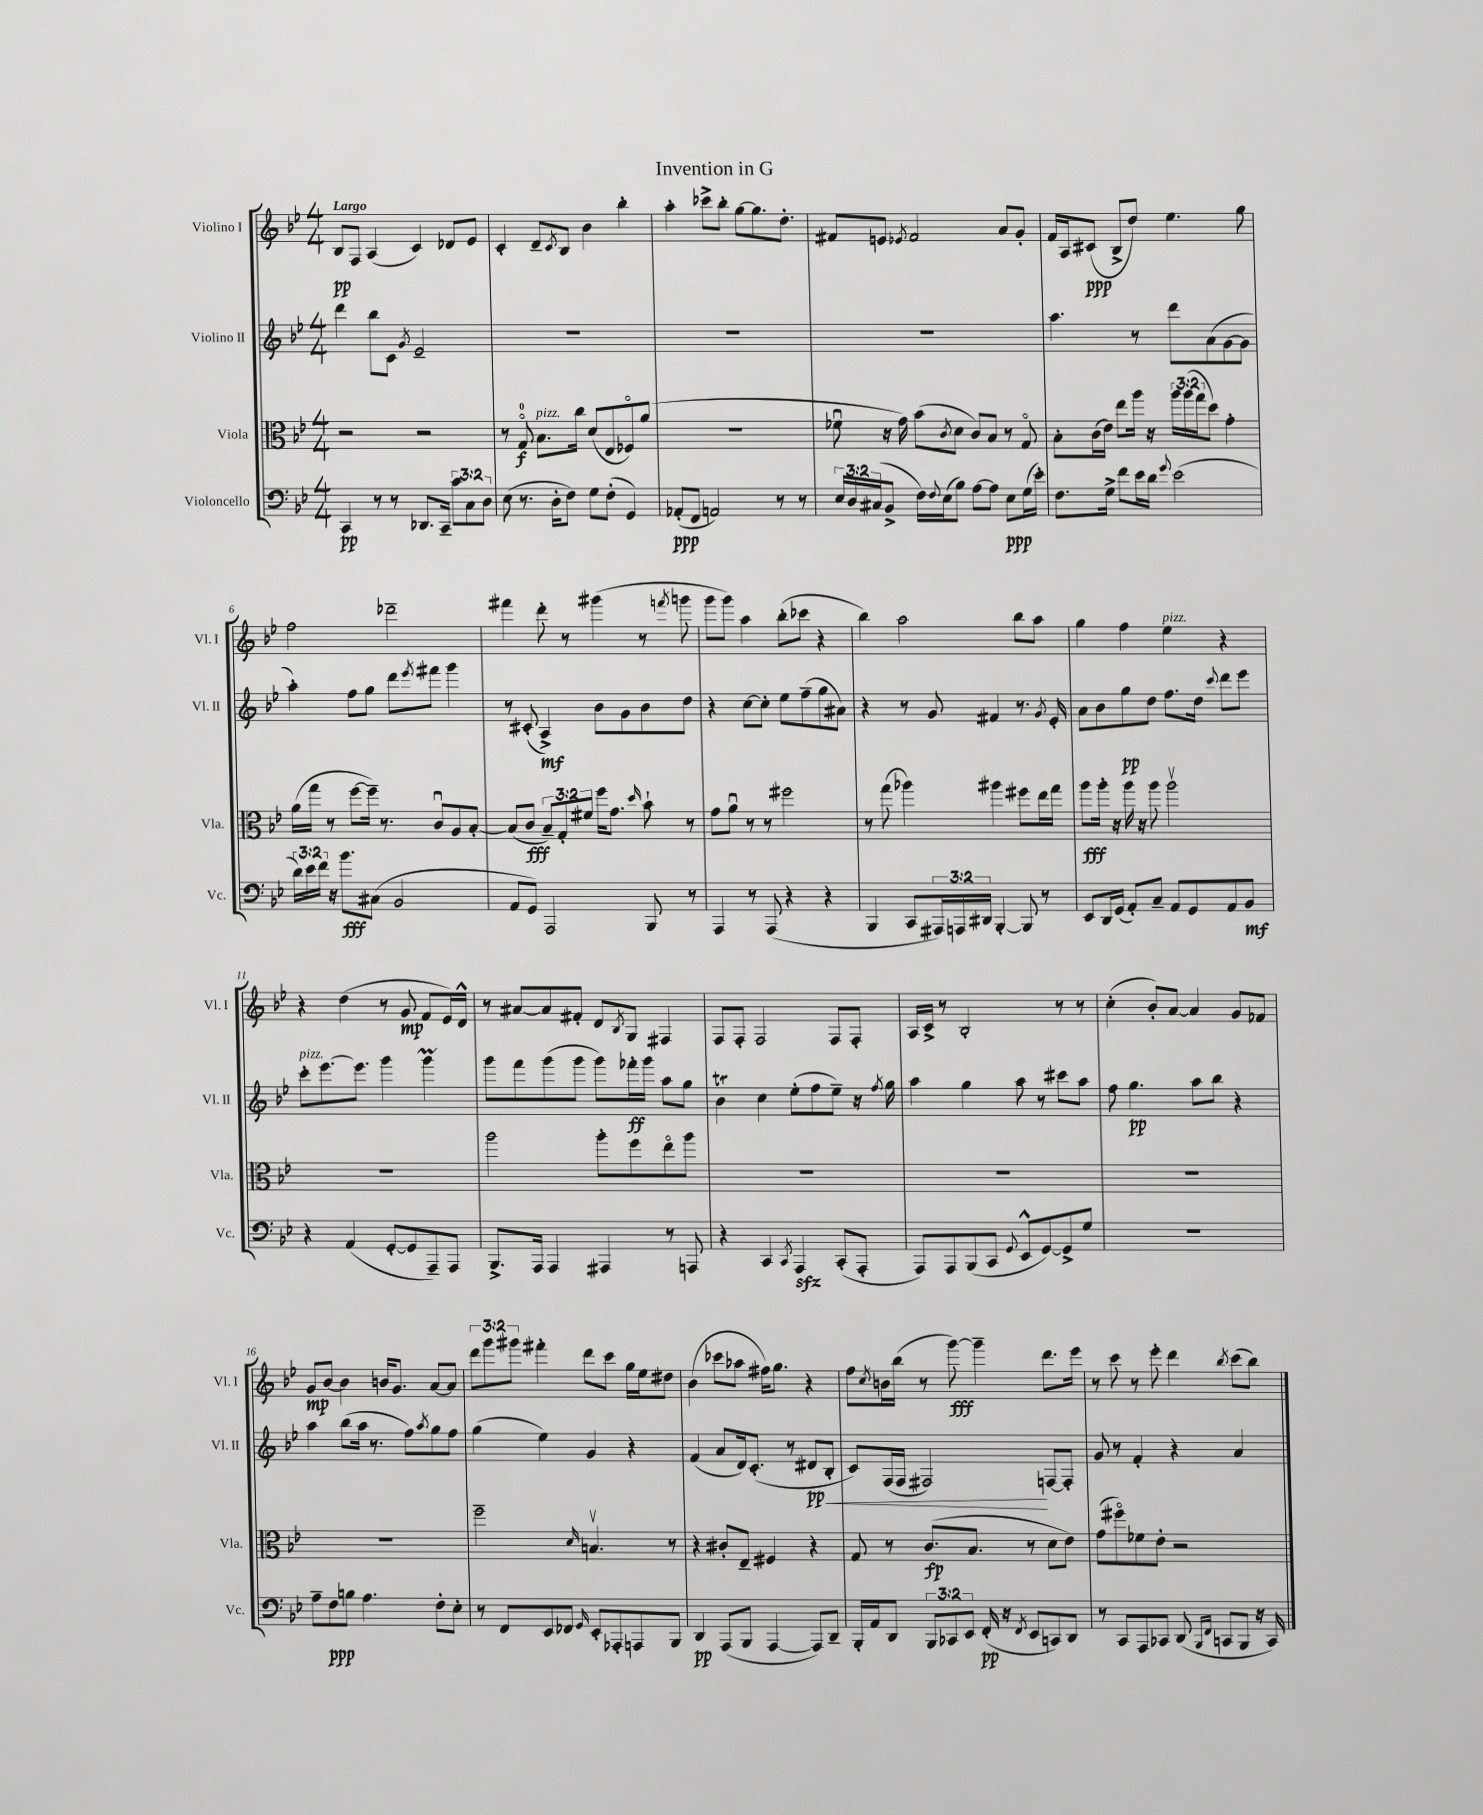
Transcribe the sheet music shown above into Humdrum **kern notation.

**kern	**dynam	**kern	**dynam	**kern	**dynam	**kern	**dynam
*part4	*part4	*part3	*part3	*part2	*part2	*part1	*part1
*staff4	*staff4	*staff3	*staff3	*staff2	*staff2	*staff1	*staff1
*I"Violoncello	*	*I"Viola	*	*I"Violino II	*	*I"Violino I	*
*I'Vc.	*	*I'Vla.	*	*I'Vl. II	*	*I'Vl. I	*
*clefF4	*	*clefC3	*	*clefG2	*	*clefG2	*
*k[b-e-]	*	*k[b-e-]	*	*k[b-e-]	*	*k[b-e-]	*
*M4/4	*	*M4/4	*	*M4/4	*	*M4/4	*
=1	=1	=1	=1	=1	=1	=1	=1
!	!	!	!	!	!	!LO:TX:a:B:t=Largo	!
4CC/	pp	2r	.	4ddd\	.	8B-/L	pp
.	.	.	.	.	.	8F/J	.
8r	.	.	.	8bb-\L	.	(4A/	.
8r	.	.	.	8c\J	.	.	.
.	.	.	.	8qg/	.	.	.
8.DD-X/L	.	2r	.	2e-~/	.	4c/)	.
16CC~/Jk	.	.	.	.	.	.	.
12c\L	.	.	.	.	.	8d-X/L	.
12C\	.	.	.	.	.	.	.
.	.	.	.	.	.	8e-/J	.
12D\J	.	.	.	.	.	.	.
=2	=2	=2	=2	=2	=2	=2	=2
(8E-\	.	8r	.	1r	.	4c'/	.
8.r	.	8G/	f	.	.	.	.
!	!	!LO:TX:a:i:t=pizz.	!	!	!	!	!
.	.	8.B-\L	.	.	.	8d~/L	.
16D'\KL	.	.	.	.	.	.	.
.	.	.	.	.	.	8qc/	.
8F\J)	.	.	.	.	.	8B-/J	.
.	.	16cc\Jk	.	.	.	.	.
8G\L	.	(8d/L	.	.	.	4b-\	.
(8F'\J	.	8E-/	.	.	.	.	.
4GG/)	.	8F-X/)	.	.	.	4bb-'\	.
.	.	(8a/J	.	.	.	.	.
=3	=3	=3	=3	=3	=3	=3	=3
(8AA-X'/L	ppp	1r	.	1r	.	4aa'\	.
8FF/J	.	.	.	.	.	.	.
2AAn/)	.	.	.	.	.	8ccc-X^\L	.
.	.	.	.	.	.	8bb-'\J	.
.	.	.	.	.	.	[8gg\L	.
.	.	.	.	.	.	8.gg\]	.
8r	.	.	.	.	.	.	.
.	.	.	.	.	.	8.dd'\J	.
8r	.	.	.	.	.	.	.
=4	=4	=4	=4	=4	=4	=4	=4
24E-/LL	.	8f-Xu\	.	1r	.	8f#X/L	.
24D/	.	.	.	.	.	.	.
(24C#X/J	.	.	.	.	.	.	.
8BB-^/J	.	16r	.	.	.	8en/J	.
.	.	16g\)	.	.	.	.	.
.	.	.	.	.	.	8qe-X/	.
16F\LL)	.	(8b-\L	.	.	.	2f#/	.
8qqF/	.	.	.	.	.	.	.
(16E-\J	.	.	.	.	.	.	.
.	.	8qc/	.	.	.	.	.
8B-\J)	.	8d\J	.	.	.	.	.
[8A\L	.	8c/L)	.	.	.	.	.
8A\J]	.	8B-/J	.	.	.	.	.
8E-\L	ppp	8r	.	.	.	8a/L	.
(16G\L	.	8G/	.	.	.	8g'/J	.
16e-'\JJ)	.	.	.	.	.	.	.
=5	=5	=5	=5	=5	=5	=5	=5
8.F\L	.	8B-'\L	.	4.aa\	.	16f/LL	.
.	.	.	.	.	.	16A/J	.
.	.	(16c\L	.	.	.	(8c#X/J	ppp
16G^\Jk	.	16e-\JJ)	.	.	.	.	.
8f\L	.	8ee-\L	.	.	.	8B-^/L	.
16e-\L	.	16aa\Jk	.	8r	.	8dd/J)	.
16d\JJ	.	16r	.	.	.	.	.
8qqg/	.	.	.	.	.	.	.
(2e-\	.	24aa\LL	.	8ddd\L	.	4.ee-\	.
.	.	(24aa\	.	.	.	.	.
.	.	24gg\J	.	.	.	.	.
.	.	8dd\J)	.	(8a\	.	.	.
.	.	4g'\	.	[8g\	.	.	.
.	.	.	.	8g\J]	.	8gg\	.
!!LO:LB:g=z
=6	=6	=6	=6	=6	=6	=6	=6
24d\LL)	.	(16a\LL	.	4aa'\)	.	2ff\	.
24e-\	.	.	.	.	.	.	.
.	.	16gg\JJ	.	.	.	.	.
24f\JJ	.	.	.	.	.	.	.
16r	.	8r	.	.	.	.	.
8.b-\L	fff	.	.	.	.	.	.
.	.	[8ff\L	.	8ff\L	.	.	.
(8C#X\J	.	16ff~\Jk])	.	8gg\J	.	.	.
.	.	8.r	.	.	.	.	.
2BB-/	.	.	.	8ddd\L	.	2ddd-X~\	.
.	.	.	.	8qeee-/	.	.	.
.	.	8cu/L	.	8fff#X\J	.	.	.
.	.	8A/	.	4ggg\	.	.	.
.	.	[8B-'/J	.	.	.	.	.
=7	=7	=7	=7	=7	=7	=7	=7
8AA/L	.	(8B-/L]	.	8r	.	4fff#X\	.
8GG/J)	.	8c/J	fff	(8c#X'/	.	.	.
2AAA/	.	12B-~/L)	.	4A^/)	mf	8ddd'\	.
.	.	12G'/	.	.	.	.	.
.	.	.	.	.	.	8r	.
.	.	12f#X/J	.	.	.	.	.
.	.	16ff\KL	.	8b-\L	.	(4ggg#X\	.
.	.	8.g\J	.	.	.	.	.
.	.	.	.	8g\	.	.	.
.	.	16qqdd/	.	.	.	.	.
8BBB-/	.	8b-`\	.	8b-\	.	8r	.
.	.	.	.	.	.	8qfffn/	.
8r	.	8r	.	8dd\J	.	8gggn\	.
=8	=8	=8	=8	=8	=8	=8	=8
4AAA/	.	8g\L	.	4r	.	8ggg\L	.
.	.	8au\J	.	.	.	8ggg\J)	.
8r	.	8r	.	[8cc\L	.	4aa\	.
(8AAA/	.	8r	.	8cc'\J]	.	.	.
4r	.	2ff#X\	.	8ee-\L	.	(8bb-'\L	.
.	.	.	.	(8ff~\	.	8ccc-X\J	.
4r	.	.	.	8gg\	.	4r	.
.	.	.	.	8a#X\J)	.	.	.
=9	=9	=9	=9	=9	=9	=9	=9
4BBB-/	.	8r	.	4r	.	4bb-\)	.
.	.	(8gg\	.	.	.	.	.
8CC/L	.	4aa-X\)	.	8r	.	2aa\	.
24AAA#X/L)	.	.	.	8g/	.	.	.
24AAAn/	.	.	.	.	.	.	.
24DD#X/JJ	.	.	.	.	.	.	.
[4BBB-'/	.	4aa#X\	.	4f#X/	.	.	.
8BBB-/]	.	8ff#X\L	.	8.r	.	8bb-\L	.
8r	.	16ee-\L	.	.	.	8aa\J	.
.	.	.	.	8qg/	.	.	.
.	.	16gg\JJ	.	16e-'/	.	.	.
=10	=10	=10	=10	=10	=10	=10	=10
8EE-/L	.	8aa\L	fff	8a\L	.	4gg\	.
16DD/L	.	16aa'\Jk	.	8b-\	.	.	.
(16GG/JJ	.	16r	.	.	.	.	.
8AA'/L)	.	16aa\	.	8gg\	pp	4ff\	.
.	.	16r	.	.	.	.	.
8C~/J	.	8aa\	.	8dd\J	.	.	.
!	!	!	!	!	!	!LO:TX:a:i:t=pizz.	!
8AA/L	.	2aav\	.	8.ff\L	.	4ee-\	.
8GG/	.	.	.	.	.	.	.
.	.	.	.	16dd\Jk	.	.	.
.	.	.	.	8qqccc/	.	.	.
8AA/	.	.	.	8ddd\L	.	4r	.
8BB-/J	mf	.	.	8eee-\J	.	.	.
!!LO:LB:g=z
=11	=11	=11	=11	=11	=11	=11	=11
!	!	!	!	!LO:TX:a:i:t=pizz.	!	!	!
4r	.	1r	.	8ccc'\L	.	4r	.
.	.	.	.	[8.eee-\	.	.	.
(4AA/	.	.	.	.	.	(4dd\	.
.	.	.	.	8.eee-\J]	.	.	.
[8GG'/L	.	.	.	4ggg\	.	8r	.
8GG/]	.	.	.	.	.	8g/	mp
8AAA~/)	.	.	.	4gggM\	.	8f/L	.
8AAA/J	.	.	.	.	.	16e-/L)	.
.	.	.	.	.	.	16d^^/JJ	.
=12	=12	=12	=12	=12	=12	=12	=12
8.BBB-^/L	.	2aa\	.	8ggg\L	.	8r	.
.	.	.	.	8fff\	.	[8a#X/L	.
16AAA/Jk	.	.	.	.	.	.	.
4AAA/	.	.	.	(8ggg\	.	8a#/]	.
.	.	.	.	8ggg\J	.	8f#X'/J	.
4AAA#X/	.	8aa'\L	.	8ggg\L)	.	8d/L	.
.	.	.	.	.	.	8qB-/	.
.	.	8ff\	.	16fff-X'\L	ff	8G/J	.
.	.	.	.	16ggg\JJ	.	.	.
8r	.	8ee-\	.	8aa\L	.	4F#X/	.
8AAAn/	.	8aa\J	.	8gg\J	.	.	.
=13	=13	=13	=13	=13	=13	=13	=13
4r	.	1r	.	4b-T\	.	8F/L	.
.	.	.	.	.	.	8F'/J	.
4CC/	.	.	.	4cc\	.	2F/	.
8qCC/	.	.	.	.	.	.	.
4AAAzz/	.	.	.	(8ee-'\L	.	.	.
.	.	.	.	8ff\	.	.	.
(8CC'/L	.	.	.	8ee-~\J)	.	8F/L	.
8AAA'/J	.	.	.	16r	.	8F'/J	.
.	.	.	.	8qff/	.	.	.
.	.	.	.	16gg\	.	.	.
=14	=14	=14	=14	=14	=14	=14	=14
8AAA/L)	.	1r	.	4aa\	.	16A/LL	.
.	.	.	.	.	.	16c^/JJ	.
8AAA/	.	.	.	.	.	8r	.
(8BBB-/	.	.	.	4gg\	.	2B-'/	.
8CC/J	.	.	.	.	.	.	.
8qqGG/	.	.	.	.	.	.	.
8EE-^^/L	.	.	.	8aa\	.	.	.
[8GG/)	.	.	.	8r	.	.	.
8GG^/]	.	.	.	8ccc#X\L	.	8r	.
8G/J	.	.	.	8aa\J	.	8r	.
=15	=15	=15	=15	=15	=15	=15	=15
1r	.	1r	.	8ff\	.	(4cc'\	.
.	.	.	.	4.gg\	pp	.	.
.	.	.	.	.	.	8b-'/L)	.
.	.	.	.	.	.	[8a/J	.
.	.	.	.	8aa\L	.	4a/]	.
.	.	.	.	8bb-\J	.	.	.
.	.	.	.	4r	.	8g/L	.
.	.	.	.	.	.	8f-X/J	.
!!LO:LB:g=z
=16	=16	=16	=16	=16	=16	=16	=16
8A~\L	.	1r	.	4aa\	.	8g/L	mp
8F\	ppp	.	.	.	.	[8b-/J	.
8Bn\J	.	.	.	(8bb-\L	.	4b-\]	.
4.A\	.	.	.	16aa\Jk	.	.	.
.	.	.	.	8.r	.	.	.
.	.	.	.	.	.	16bn/KL	.
.	.	.	.	.	.	8.g/J	.
.	.	.	.	8ff\L)	.	.	.
.	.	.	.	8qaa/	.	.	.
8F'\L	.	.	.	8gg\	.	[8a/L	.
8E-'\J	.	.	.	8ff\J	.	8a/J]	.
=17	=17	=17	=17	=17	=17	=17	=17
8r	.	2ff~\	.	(4gg\	.	12ddd\L	.
.	.	.	.	.	.	12ggg\	.
8FF/L	.	.	.	.	.	.	.
.	.	.	.	.	.	12ggg#X\J	.
8EE-/	.	.	.	4ee-\)	.	4fff#X'\	.
8FF-X/J	.	.	.	.	.	.	.
16qqGG/	.	16qqd/	.	.	.	.	.
8EE-'/L	.	4.Bnv/	.	4g/	.	8ddd\L	.
8AAA-X'/	.	.	.	.	.	8ccc\J	.
8AAAn/	.	.	.	4r	.	16gg\LL	.
.	.	.	.	.	.	16ee-\J	.
8BBB-/J	.	8r	.	.	.	8dd#X\J	.
=18	=18	=18	=18	=18	=18	=18	=18
4DD/	pp	4r	.	(4f/	.	(4b-\	.
(8AAA/L	.	8c#X'/L	.	8a/L	.	8ccc-X\L	.
8BBB-/J	.	8E-~/J	.	16d/k)	.	8aa-X\J	.
.	.	.	.	(8.c'/J	.	.	.
[4AAA/	.	4F#X/	.	.	.	16ff#X\KL)	.
.	.	.	.	.	.	8.gg\J	.
.	.	.	.	8r	.	.	.
8AAA/L])	.	4r	.	8d#X/L	pp	4r	.
!	!	!	!	!	!LO:HP:b	!	!
8DD~/J	.	.	.	8B-'/J	<	.	.
=19	=19	=19	=19	=19	=19	=19	=19
16BBB-'/LL	.	8G/	.	8c/L)	.	8ff\L	.
16AA/J	.	.	.	.	.	.	.
.	.	.	.	.	.	8qcc/	.
8DD/J	.	8r	.	(16F/L	.	16bn\L	.
.	.	.	.	16F/JJ	.	(16bb-\JJ	.
12BBB-/L	.	(8.c/L	fp	2F#X/)	.	8r	.
12CC-X/	.	.	.	.	.	.	.
.	.	.	.	.	.	[8ggg\)	fff
12EE-/J	.	.	.	.	.	.	.
.	.	8.B-/J	.	.	.	.	.
(16FF'/	pp	.	.	.	.	4ggg~\]	.
16r	.	.	.	.	.	.	.
8qFF/	.	.	.	.	.	.	.
8EE-/L	.	8r	.	.	.	.	.
8CCn/)	.	8d\L	.	[8Fn/L	[	8.ddd\L	.
8DD/J	.	8e-\J)	.	8F'/J]	.	.	.
.	.	.	.	.	.	16eee-\Jk	.
=20	=20	=20	=20	=20	=20	=20	=20
8r	.	(8g\L	.	8g/	.	8r	.
8CC/L	.	8ff#X\)	.	8r	.	8ccc\	.
8AAA/	.	8f-X\	.	4f'/	.	8r	.
8CC-X/J	.	8e-'\J	.	.	.	8eee-'\	.
(8DD/	.	2r	.	4r	.	4ddd\	.
16qqBBB-/LL	.	.	.	.	.	.	.
16qqFF/JJ	.	.	.	.	.	.	.
8CCn/L	.	.	.	.	.	.	.
.	.	.	.	.	.	8qbb-/	.
8BBB-/J	.	.	.	4a/	.	(8ccc\L	.
16r	.	.	.	.	.	8bb-\J)	.
16CC/)	.	.	.	.	.	.	.
==	==	==	==	==	==	==	==
*-	*-	*-	*-	*-	*-	*-	*-
